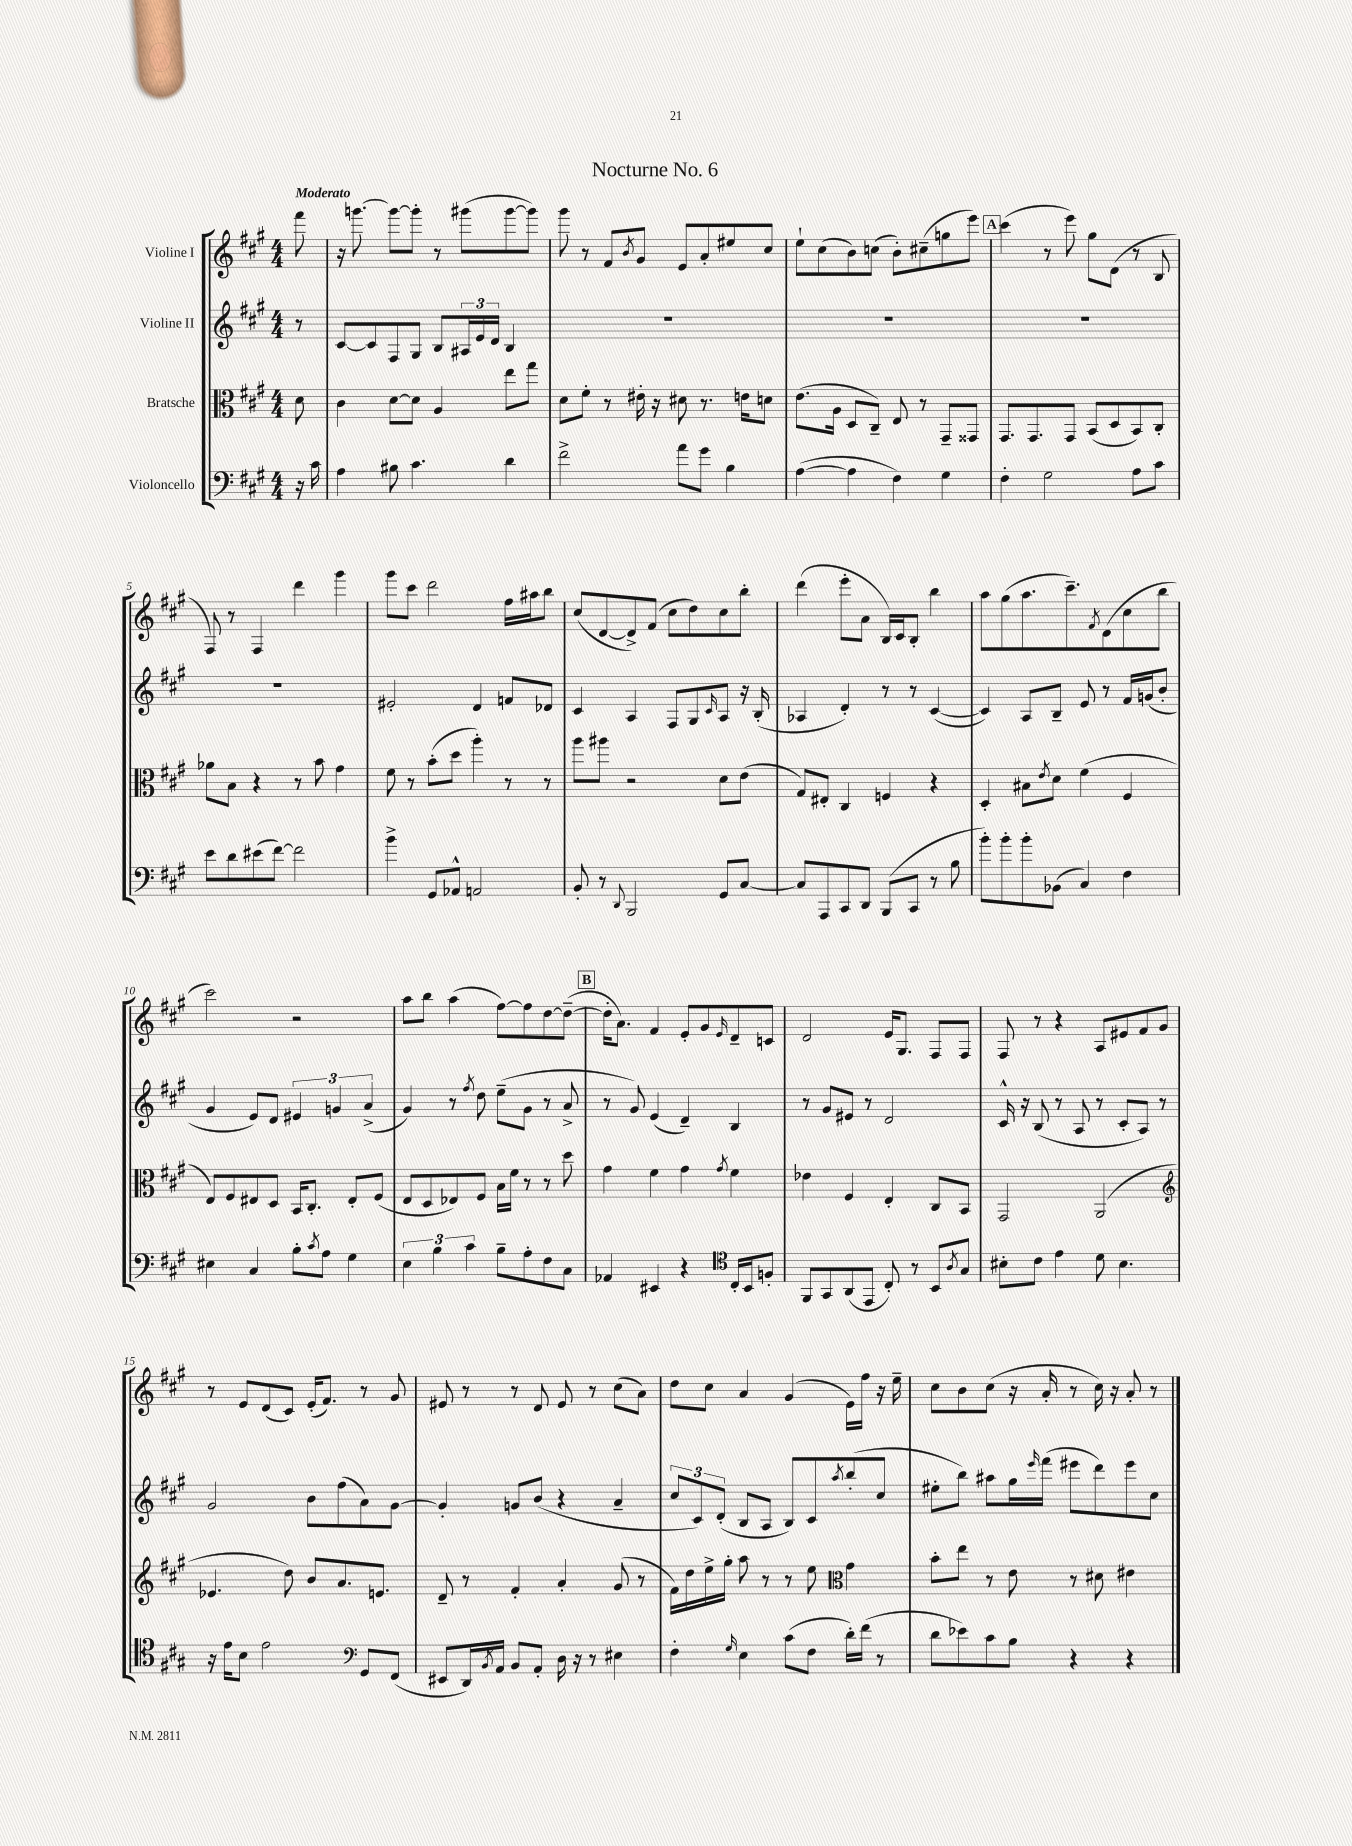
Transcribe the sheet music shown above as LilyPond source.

\header { title = "Nocturne No. 6" }
<<
\new StaffGroup <<
\new Staff = "s0" \with { instrumentName = "Violine I" } {
    \clef treble \key a \major \numericTimeSignature \time 4/4 \partial 8 \tempo "Moderato"
    fis'''8 |
    r16 g'''8.~ g'''8~ g'''8-. r8 gis'''8( gis'''8~ gis'''8) |
    gis'''8 r8 fis'8 \acciaccatura { b'8 } gis'8 e'8 a'8-. eis''8 cis''8 |
    e''8-! cis''8( b'8) c''8( b'8-.) cis''8--( g''8 e'''8) |
    \mark \markup { \box "A" } cis'''4( r8 e'''8) gis''8 d'8( r8 b8 |
    fis8) r8 fis4 d'''4 gis'''4 |
    gis'''8 cis'''8 d'''2 fis''16 ais''16 b''8 |
    cis''8( d'8~ d'8->) fis'8( cis''8 d''8) cis''8 b''8-. |
    d'''4( e'''8-. a'8 b16) cis'16 b8-. b''4 |
    a''8 gis''8( a''8. cis'''8.--) \acciaccatura { fis'8 } d'8( cis''8 b''8 |
    cis'''2) r2 |
    a''8 b''8 a''4( fis''8~) fis''8 d''8~ d''8~--( |
    \mark \markup { \box "B" } d''16-. a'8.) fis'4 e'8-. gis'8 \grace { e'16 } d'8-- c'8 |
    d'2 e'16 gis8. fis8 fis8 |
    fis8 r8 r4 a8 eis'8 fis'8 gis'8 |
    r8 e'8 d'8( cis'8) e'16-.( fis'8.) r8 gis'8 |
    eis'8 r8 r8 d'8 eis'8 r8 cis''8( a'8) |
    d''8 cis''8 a'4 gis'4( e'16) fis''16 r16 e''16-- |
    cis''8 b'8 cis''8( r16 a'16-. r8 cis''16) r16 a'8-. r8 \bar "|." |
}
\new Staff = "s1" \with { instrumentName = "Violine II" } {
    \clef treble \key a \major \numericTimeSignature \time 4/4 \partial 8
    r8 |
    cis'8~ cis'8 fis8 gis8 b8 \tuplet 3/2 { ais16 e'16 d'16 } b4 |
    R1 |
    R1 |
    \mark \markup { \box "A" } R1 |
    R1 |
    eis'2-. d'4 f'8 des'8 |
    cis'4 a4 fis8 gis8 \grace { cis'16 } a8 r16 b16-.( |
    aes4 d'4-.) r8 r8 cis'4~( |
    cis'4) a8 b8-- e'8 r8 fis'16 g'16( b'8-. |
    gis'4 e'8) d'8 \tuplet 3/2 { eis'4 g'4 a'4->( } |
    gis'4) r8 \acciaccatura { fis''8 } d''8 e''8--( gis'8 r8 a'8-> |
    \mark \markup { \box "B" } r8 gis'8) e'4( d'4--) b4 |
    r8 gis'8 eis'8 r8 d'2 |
    cis'16-^ r16 b8( r8 a8 r8 cis'8-. a8) r8 |
    gis'2 b'8 fis''8( a'8) gis'8~ |
    gis'4-. g'8 b'8( r4 a'4-- |
    \tuplet 3/2 { cis''8 cis'8) d'8-.( } b8 a8 b8) cis'8 \acciaccatura { a''8 } b''8-.( cis''8 |
    eis''8-. b''8) ais''8 gis''16 \grace { e'''16 } fis'''16( eis'''8 d'''8) eis'''8 cis''8 \bar "|." |
}
\new Staff = "s2" \with { instrumentName = "Bratsche" } {
    \clef alto \key a \major \numericTimeSignature \time 4/4 \partial 8
    d'8 |
    cis'4 d'8~ d'8 a4 e''8 gis''8 |
    d'8 fis'8-. r8 eis'16-. r16 dis'8 r8. e'16 d'8 |
    e'8.( a16 d8 cis8--) e8 r8 gis,8-- gisis,8 |
    \mark \markup { \box "A" } gis,8. gis,8. gis,8 b,8( d8 b,8) cis8-. |
    aes'8 b8 r4 r8 b'8 gis'4 |
    fis'8 r8 b'8-.( d''8 a''4-.) r8 r8 |
    a''8 ais''8 r2 d'8 e'8( |
    gis8) eis8-. cis4 f4 r4 |
    d4-. bis8 \acciaccatura { e'8 } d'8 fis'4( fis4 |
    e8) fis8 eis8 d8 b,16 cis8.-. eis8-. fis8( |
    e8 d8 ees8) fis8 b16 fis'16 r8 r8 d''8 |
    \mark \markup { \box "B" } gis'4 fis'4 gis'4 \acciaccatura { gis'8 } fis'4 |
    ees'4 fis4 e4-. cis8 b,8 |
    gis,2 a,2( |
    \clef treble ees'4. d''8) b'8 a'8. e'8. |
    d'8-- r8 fis'4-. a'4-. gis'8( r8 |
    fis'16) d''16 e''16-> gis''16-. a''8 r8 r8 e''8 \clef alto gis'4 |
    b'8-. e''8 r8 e'8 r8 dis'8 eis'4 \bar "|." |
}
\new Staff = "s3" \with { instrumentName = "Violoncello" } {
    \clef bass \key a \major \numericTimeSignature \time 4/4 \partial 8
    r16 cis'16 |
    a4 bis8 cis'4. d'4 |
    fis'2-> a'8 gis'8 b4 |
    a4~( a4 fis4) gis4 |
    \mark \markup { \box "A" } fis4-. gis2 a8 cis'8 |
    e'8 d'8 eis'8( fis'8~) fis'2 |
    b'4-> gis,8 aes,8-^ a,2 |
    b,8-. r8 \appoggiatura { d,8 } b,,2 gis,8 cis8~ |
    cis8 a,,8 cis,8 d,8 b,,8( cis,8 r8 b8 |
    b'8-.) b'8-. b'8-. bes,8( cis4) fis4 |
    eis4 cis4 b8-. \acciaccatura { cis'8 } a8 gis4 |
    \tuplet 3/2 { e4 b4 cis'4 } b8-- a8-. fis8 cis8 |
    \mark \markup { \box "B" } aes,4 eis,4 r4 \clef tenor cis16-. b,16 f8-. |
    fis,8 gis,8 a,8( e,8 cis8-.) r8 b,8 \acciaccatura { a8 } gis8 |
    bis8-. cis'8 e'4 d'8 bis4. |
    r16 e'16 b8 e'2 \clef bass gis,8 fis,8( |
    eis,8 d,16) \acciaccatura { b,8 } a,16 b,8 a,8-. d16 r16 r8 eis4 |
    fis4-. \grace { gis16 } e4 cis'8( fis8 d'16-.) fis'16( r8 |
    d'8 ees'8) cis'8 b8 r4 r4 \bar "|." |
}
>>
>>
